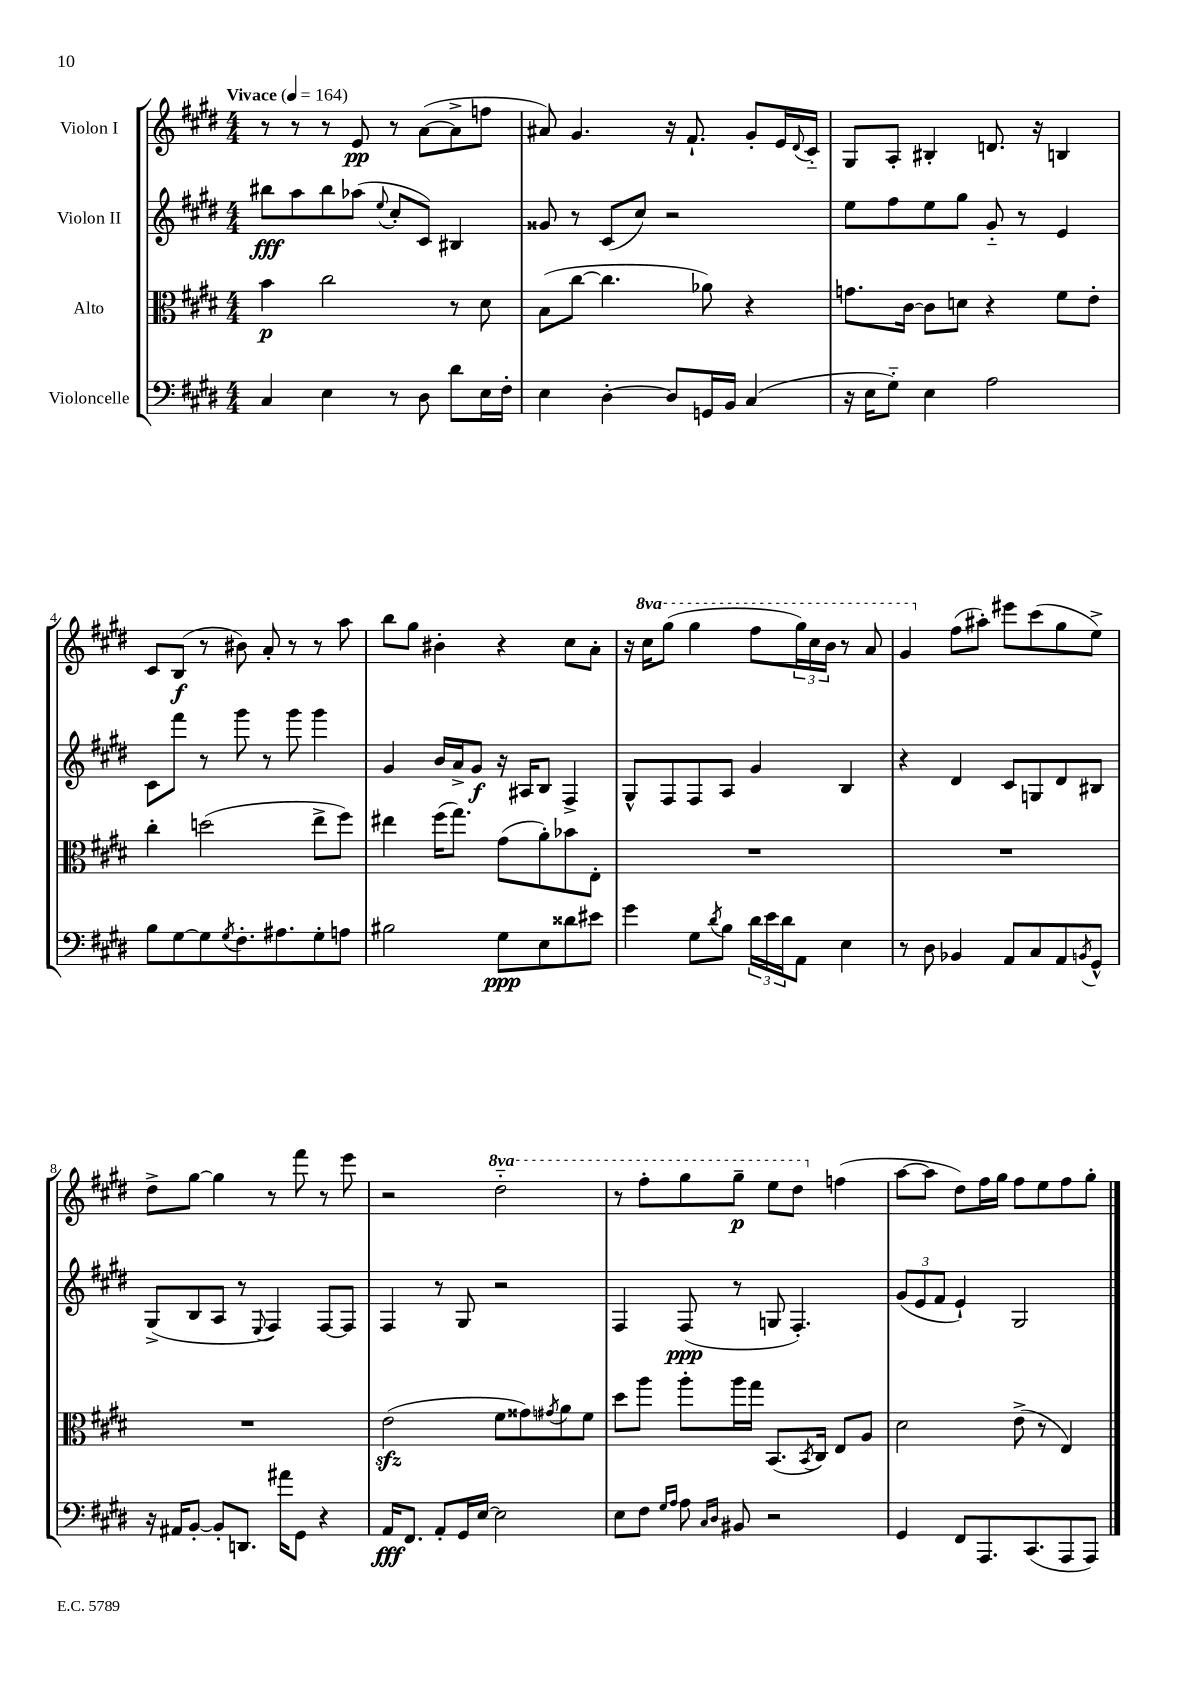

**kern	**kern	**kern	**kern
*staff4	*staff3	*staff2	*staff1
*clefF4	*clefC3	*clefG2	*clefG2
*k[f#c#g#d#]	*k[f#c#g#d#]	*k[f#c#g#d#]	*k[f#c#g#d#]
*M4/4	*M4/4	*M4/4	*M4/4
*MM164	*MM164	*MM164	*MM164
4C#/	4b\	8bb#\L	8r
.	.	8aa\	8r
4E\	2cc#\	8bb#\	8r
.	.	(8aa-\J	8e/
.	.	8qqee/	.
8r	.	8cc#'/L	8r
8D#\	.	8c#/J)	([8a\L
8d#\L	8r	4B#/	8a^\]
16E\L	8d#\	.	8ff\J
16F#'\JJ	.	.	.
=	=	=	=
4E\	(8B\L	8g##/	8a#/)
.	[8cc#\J	8r	4.g#/
[4D#'\	4.cc#\]	(8c#/L	.
.	.	8cc#/J)	.
8D#/]L	.	2r	16r
.	.	.	8.f#`/
16GG/L	8a-\)	.	.
16BB/JJ	.	.	.
(4C#/	4r	.	8g#'/L
.	.	.	16e/L
.	.	.	8qqd#/
.	.	.	16c#'~/JJ
=	=	=	=
16r	8.g\L	8ee\L	8G#/L
16E\LK	.	.	.
8G#'~\J)	.	8ff#\	8A'/J
.	[16c#\Jk	.	.
4E\	8c#\]L	8ee\	4B#'/
.	8d\J	8gg#\J	.
2A\	4r	8g#'~/	8.d/
.	.	8r	.
.	.	.	16r
.	8f#\L	4e/	4B/
.	8e'\J	.	.
=	=	=	=
8B\L	4cc#'\	8c#\L	8c#/L
[8G#\	.	8fff#\J	(8B/J
8G#\]	(2dd\	8r	8r
8qG#/	.	.	.
8.F#'\	.	8ggg#\	8b#\)
.	.	8r	8a'/
8.A#\	.	.	.
.	.	8ggg#\	8r
8G#'\	8ee^\L	4ggg#\	8r
8A\J	8ff#\J)	.	8aa\
=	=	=	=
2B#\	4ee#\	4g#/	8bb\L
.	.	.	8gg#\J
.	(16ff#\LK	16b/LL	4b#'\
.	8.gg#\J)	16a^/J	.
.	.	8g#/J	.
8G#\L	(8g#\L	16r	4r
.	.	16A#/LK	.
8E\	8a'\)	8B/J	.
8d##\	8b-\	4F#^/	8cc#\L
8e#\J	8E'\J	.	8a'\J
=	=	=	=
4g#\	1r	8G#^^/L	16r
.	.	.	16ccc#\LK
.	.	8F#/	(8ggg#\J
8G#\L	.	8F#/	4ggg#\
8qd#/	.	.	.
8B\J	.	8A/J	.
24d#\LL	.	4g#/	8fff#\L
24e\	.	.	.
24d#\J	.	.	.
8AA\J	.	.	24ggg#\L)
.	.	.	24ccc#\
.	.	.	24bb\JJ
4E\	.	4B/	8r
.	.	.	8aa/
=	=	=	=
8r	1r	4r	4gg#/
8D#\	.	.	.
4BB-/	.	4d#/	(8ff#\L
.	.	.	8aa#'\J)
8AA/L	.	8c#/L	8eee#\L
8C#/	.	8G/	(8ccc#\
8AA/	.	8d#/	8gg#\
8qBB/	.	.	.
8GG#^^/J	.	8B#/J	8ee^\J)
=	=	=	=
16r	1r	(8G#^/L	8dd#^\L
16AA#/LK	.	.	.
[8BB'/J	.	8B/	[8gg#\J
8BB'/]L	.	8A/J	4gg#\]
8.DD/J	.	8r	.
.	.	8qqE/	.
.	.	4F#/)	8r
16a#\LK	.	.	.
8GG#\J	.	.	8fff#\
4r	.	[8F#/L	8r
.	.	8F#/]J	8eee\
=	=	=	=
16AA/LK	(2e\	4F#/	2r
8.FF#/J	.	.	.
8AA'/L	.	8r	.
16GG#/L	.	8G#/	.
[16E/JJ	.	.	.
2E\]	8f#\L	2r	2ddd#'~\
.	8g##\)	.	.
.	8qg#/	.	.
.	8a\	.	.
.	8f#\J	.	.
=	=	=	=
8E\L	8dd#\L	4F#/	8r
8F#\J	8aa\J	.	8fff#'\L
16qqG#/LL	.	.	.
16qqA/JJ	.	.	.
8A\	8aa'\L	(8F#/	8ggg#\
16qqC#/LL	.	.	.
16qqD#/JJ	.	.	.
8BB#/	16aa\L	8r	8ggg#~\J
.	16gg#\JJ	.	.
2r	(8.BB/L	8G/	8eee\L
.	.	4.F#'/)	8ddd#\J
.	8qBB/	.	.
.	16C#/Jk)	.	.
.	8E/L	.	(4ff\
.	8A/J	.	.
=	=	=	=
4GG#/	2d#\	(12g#/L	[8aa\L
.	.	12e/	.
.	.	.	8aa\]J
.	.	12f#/J	.
8FF#/L	.	4e`/)	8dd#\L)
8.AAA/	.	.	16ff#\L
.	.	.	16gg#\JJ
.	(8e^\	2G#/	8ff#\L
(8.CC#/	.	.	.
.	8r	.	8ee\
8AAA/	4E/)	.	8ff#\
8AAA/J)	.	.	8gg#'\J
==	==	==	==
*-	*-	*-	*-
